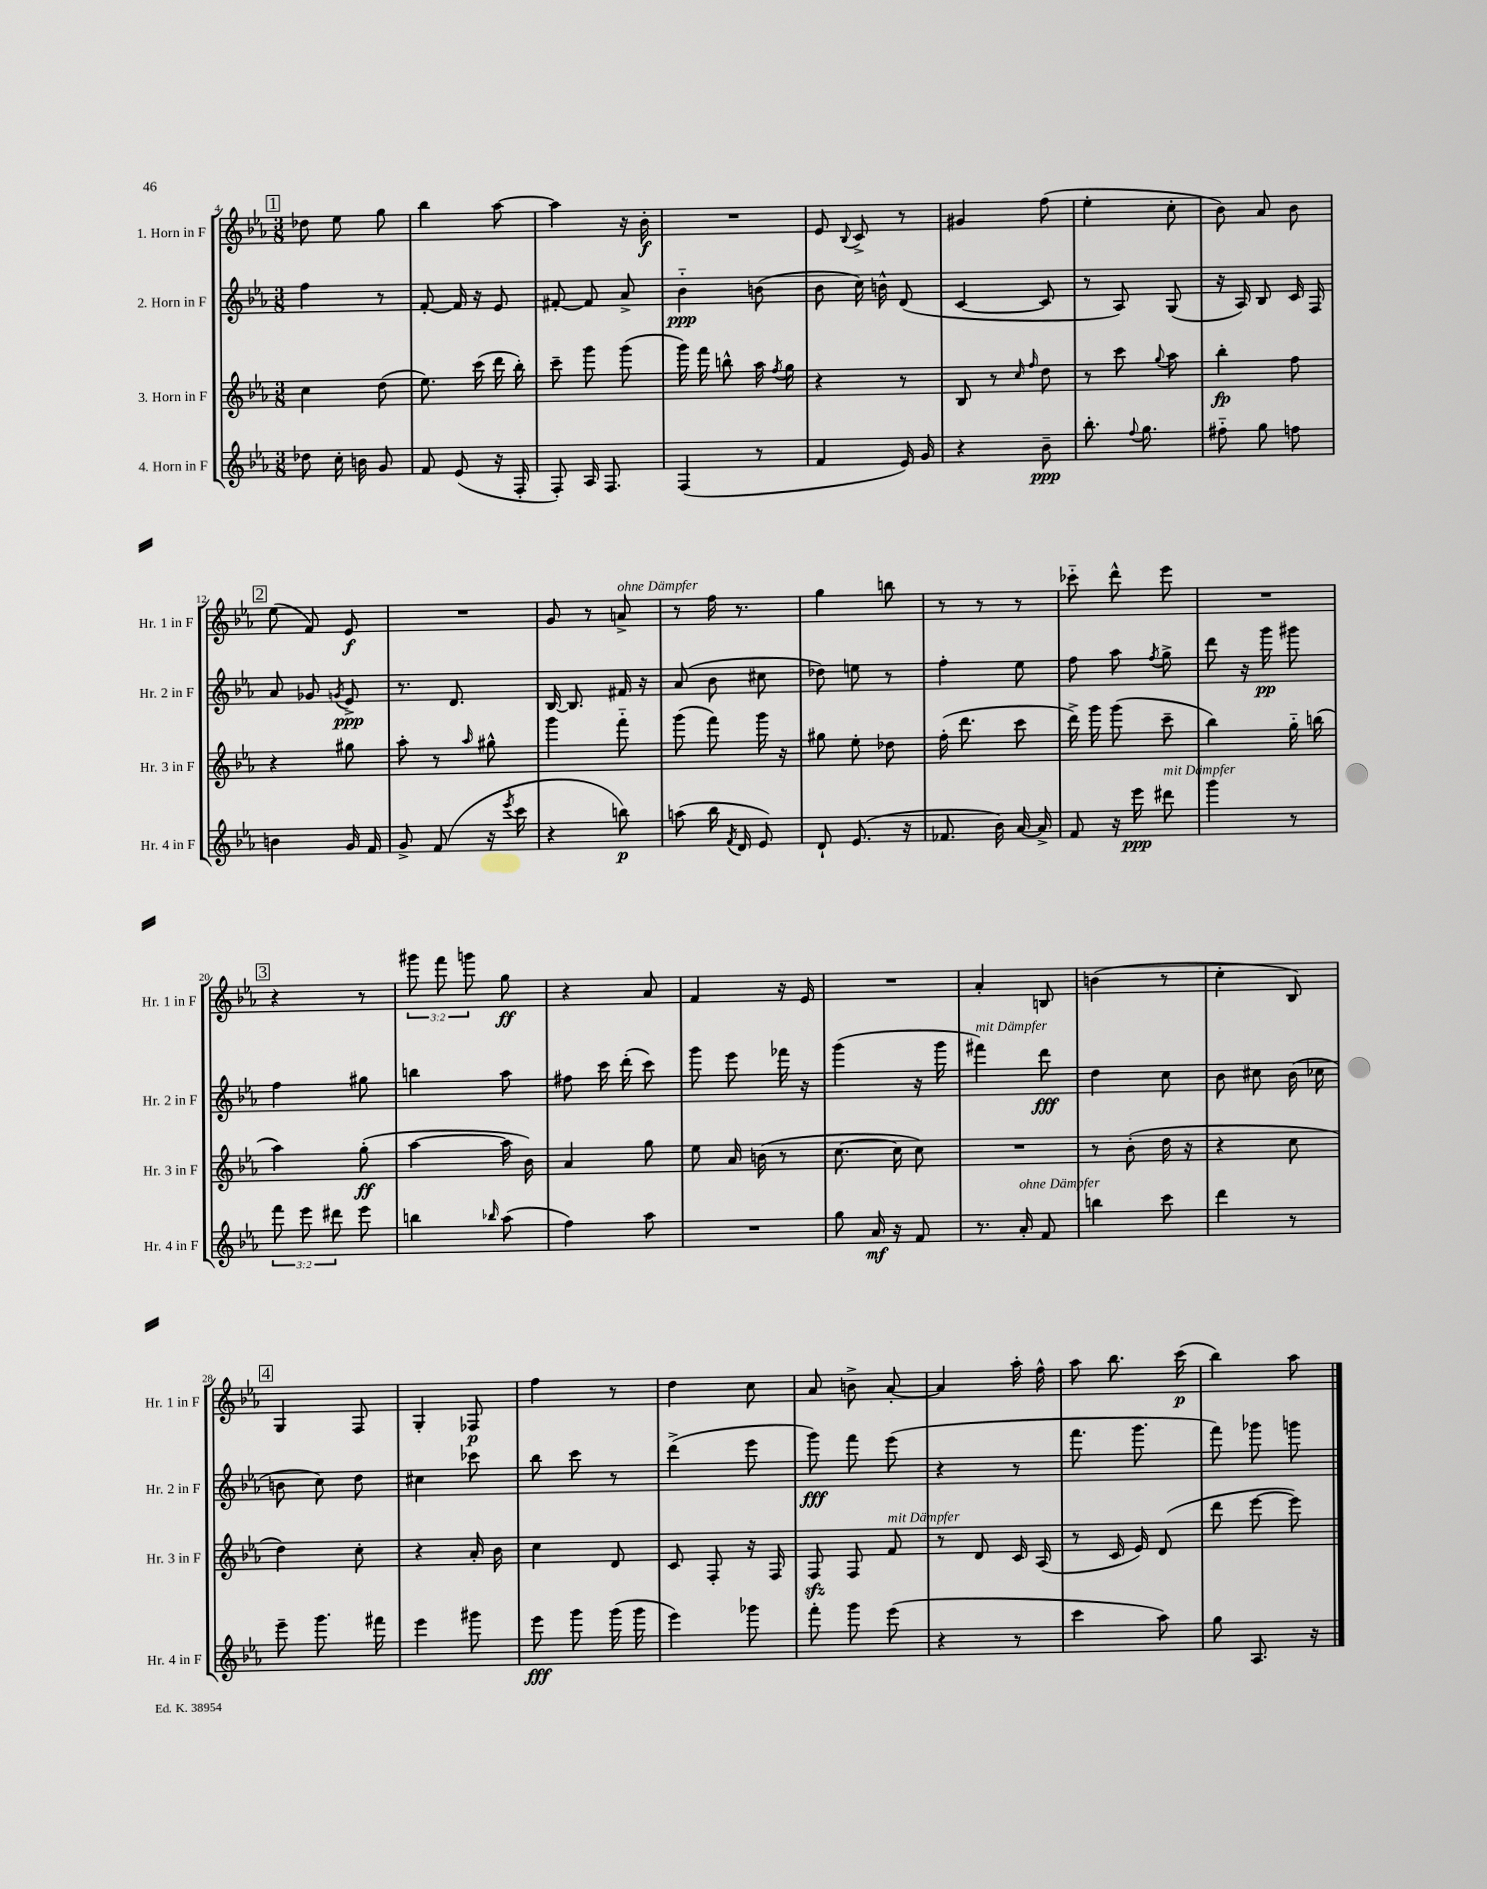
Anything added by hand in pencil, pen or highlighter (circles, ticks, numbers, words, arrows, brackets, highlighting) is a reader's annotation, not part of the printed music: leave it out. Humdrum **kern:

**kern	**kern	**kern	**kern
*staff4	*staff3	*staff2	*staff1
*clefG2	*clefG2	*clefG2	*clefG2
*k[b-e-a-]	*k[b-e-a-]	*k[b-e-a-]	*k[b-e-a-]
*M3/8	*M3/8	*M3/8	*M3/8
8dd-	4cc	4ff	8dd-
16cc'	.	.	8ee-
16b	.	.	.
8g	(8dd	8r	8gg
=	=	=	=
8f	8.ee-)	[8f'	4bb-
(8e-	.	16f]	.
.	(16ccc	16r	.
16r	16ddd	8e-	[8aa-
16F'	16bb-')	.	.
=	=	=	=
8F')	8ccc~	[8f#'	4aa-]
16A-	8ggg	8f#]	.
8.F	.	.	.
.	(8ggg	8a-^	16r
.	.	.	16b-'
=	=	=	=
(4F	16ggg)	4b-'~	4.r
.	16fff	.	.
.	8bb^^	.	.
8r	16aa-	(8b	.
.	8qff	.	.
.	16gg	.	.
=	=	=	=
4f	4r	8b-	8e-
.	.	.	8qqB-
.	.	16cc)	8c^
.	.	16b^^	.
16e-)	8r	(8d	8r
16g	.	.	.
=	=	=	=
4r	8B-	[4c	4g#
.	8r	.	.
.	16qqcc	.	.
.	16qqff	.	.
8b-~	8dd	8c]	(8ff
=	=	=	=
8.bb-'	8r	8r	4ee-'
.	8ccc	8A-)	.
8qqff	.	.	.
8.gg	.	.	.
.	8qqgg	.	.
.	8aa-	(8G	8cc'
=	=	=	=
8ff#'~	4bb-'	16r	8b-)
.	.	16A-)	.
8gg	.	8B-	8a-
8ff	8ff	16c	8b-
.	.	16F	.
=	=	=	=
4b	4r	8a-	(8ee-
.	.	8g-	8f)
.	.	8qg	.
16g	8gg#	8e-^	8e-
16f	.	.	.
=	=	=	=
8g^	8aa-'	8.r	4.r
(8f	8r	.	.
.	.	8.d	.
.	16qqaa-	.	.
16r	8gg#^^	.	.
8qeee-	.	.	.
16ccc	.	.	.
=	=	=	=
4r	4ggg	[16B-	8g
.	.	8.B-]	.
.	.	.	8r
8bb)	8fff'~	16f#	8a^
.	.	16r	.
=	=	=	=
(8aa	(8ggg	(8a-	8r
16bb-	8fff)	8b-	16ff
8qf	.	.	.
16d	.	.	8.r
8e-)	16ggg	8cc#	.
.	16r	.	.
=	=	=	=
8d`	8gg#	8dd-)	4gg
(8.e-	8ee-'	8ee	.
.	8dd-	8r	8bb
16r	.	.	.
=	=	=	=
8.f-	(16ff'	4ff'	8r
.	8.ddd	.	.
.	.	.	8r
16b-)	.	.	.
[16a-	8ccc	8ee-	8r
16a-^]	.	.	.
=	=	=	=
8f	16ddd^)	8ff	8ccc-'~
.	16ggg	.	.
16r	(8ggg	8aa-	8ddd^^
16eee-	.	.	.
.	.	8qff	.
8ddd#	8ccc~	8gg^	8eee-
=	=	=	=
4ggg	4bb-)	8ddd	4.r
.	.	16r	.
.	.	16ggg	.
8r	16gg'~	8ggg#	.
.	(16bb	.	.
=	=	=	=
12fff	4aa-)	4ff	4r
12eee-	.	.	.
12ddd#	.	.	.
8eee-	(8gg'	8gg#	8r
=	=	=	=
4bb	[4aa-	4bb	12ggg#
.	.	.	12fff
.	.	.	12ggg
16qqbb-	.	.	.
(8aa-	16aa-]	8aa-	8gg
.	16b-)	.	.
=	=	=	=
4ff)	4a-	8ff#	4r
.	.	16ccc	.
.	.	(16ddd'	.
8aa-	8gg	8ccc)	8a-
=	=	=	=
4.r	8ee-	8ggg	4f
.	16a-	8eee-	.
.	(16b	.	.
.	8r	16fff-	16r
.	.	16r	16e-
=	=	=	=
8gg	[8.cc	(4ggg	4.r
16a-	.	.	.
16r	16cc]	.	.
8f	8cc)	16r	.
.	.	16ggg	.
=	=	=	=
8.r	4.r	4fff#)	4a-'
16a-'	.	.	.
8f	.	8ddd	8B
=	=	=	=
4bb	8r	4dd	(4b
.	(8b-'	.	.
8ccc	16dd	8cc	8r
.	16r	.	.
=	=	=	=
4ddd	4r	8b-	4cc'
.	.	8cc#	.
8r	8cc	(16b-	8B-)
.	.	16cc-	.
=	=	=	=
8eee-~	4dd)	8b	4G
8.ggg	.	8cc)	.
.	8cc'	8dd	8F
16fff#	.	.	.
=	=	=	=
4eee-	4r	4cc#	4G'
8ggg#	16a-'	8ccc-	8F-
.	16b-	.	.
=	=	=	=
8eee-	4cc	8bb-	4ff
8ggg	.	8ccc	.
(16ggg	8d	8r	8r
16ggg	.	.	.
=	=	=	=
4eee-)	8c	(4ddd^	4dd
.	8F'	.	.
8ggg-	16r	8eee-	8cc
.	16F	.	.
=	=	=	=
8fff'	8F	8ggg)	8a-
8ggg	8F	8fff	8b^
(8eee-	8f	(8eee-	[8a-'
=	=	=	=
4r	8r	4r	4a-]
.	8d	.	.
8r	16c	8r	16aa-'
.	(16A-	.	16ff^^
=	=	=	=
4ccc	8r	8.fff	8aa-
.	16c	.	8.bb-
.	16e-)	8.ggg	.
8aa-)	(8d	.	.
.	.	.	(16ccc
=	=	=	=
8gg	8ddd	8fff)	4bb-)
8.A-	[8eee-	8ggg-	.
.	8eee-])	8ggg	8aa-
16r	.	.	.
==	==	==	==
*-	*-	*-	*-
